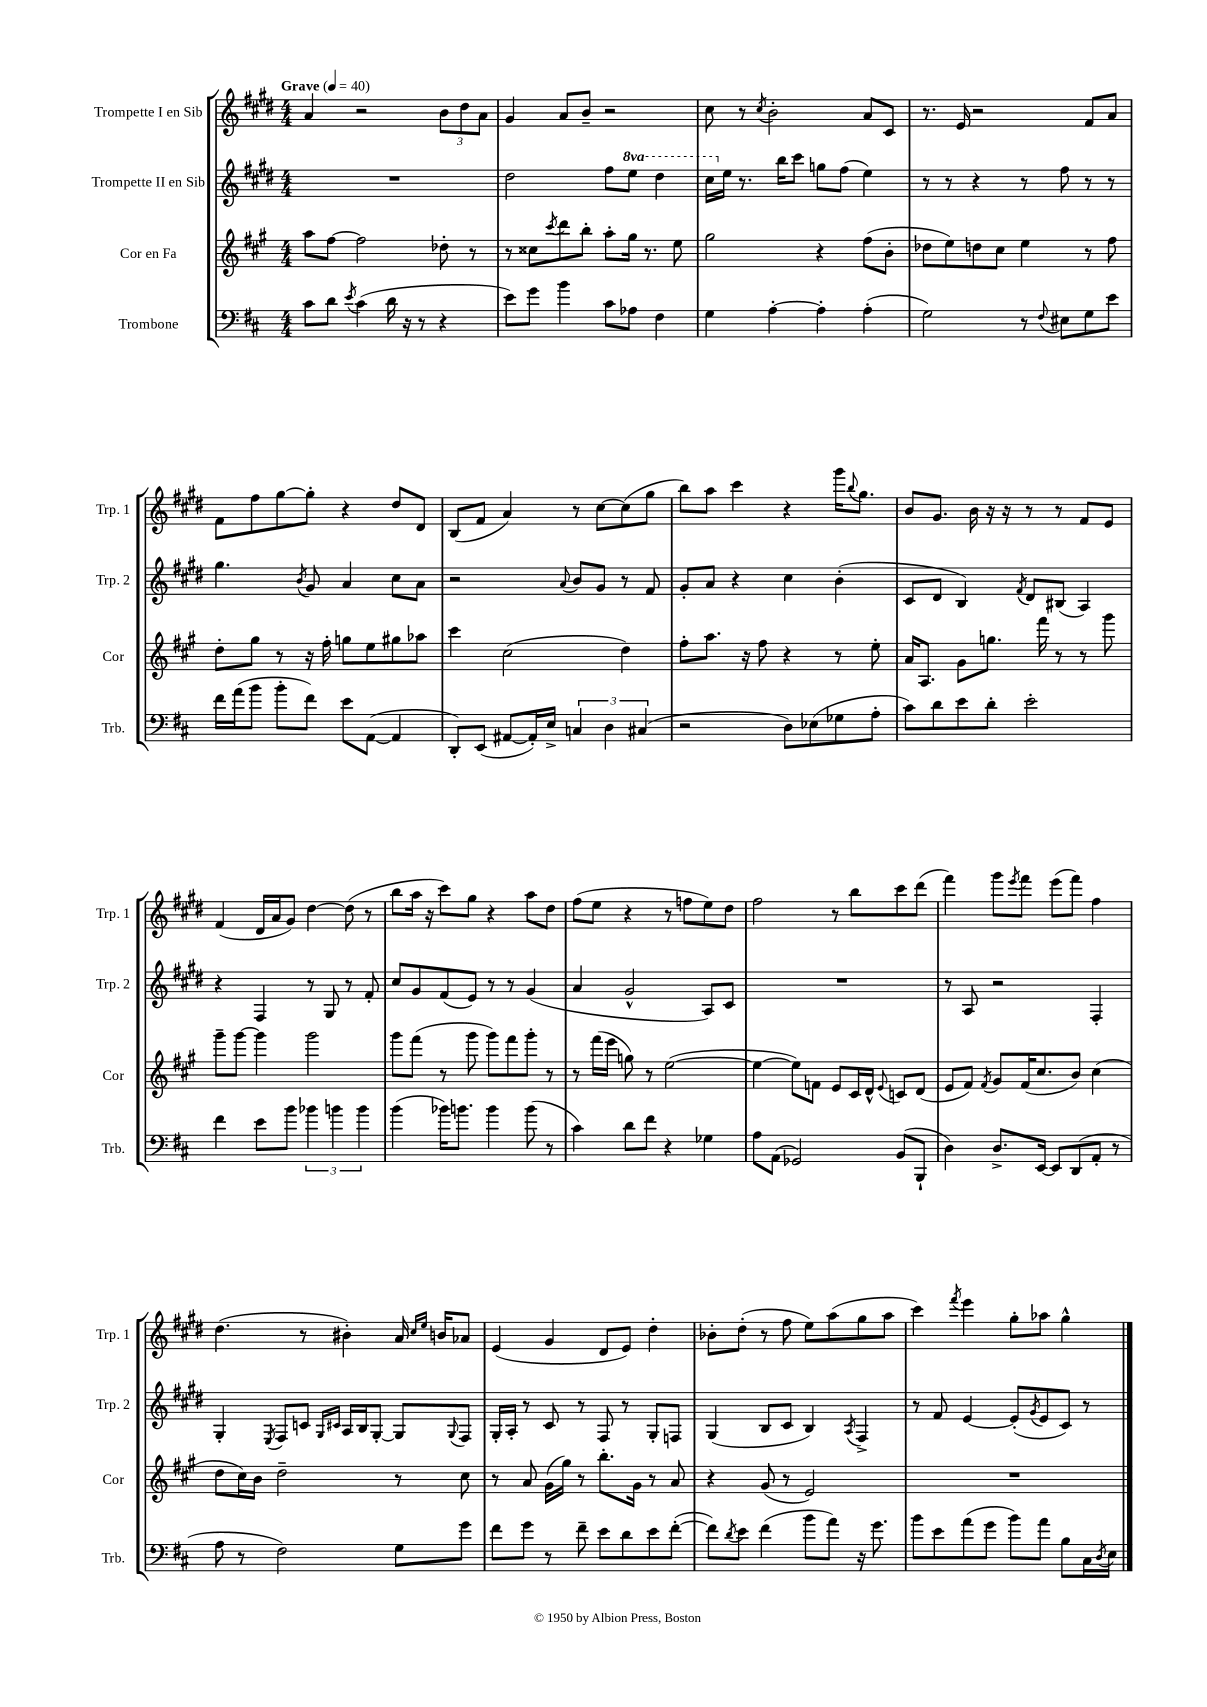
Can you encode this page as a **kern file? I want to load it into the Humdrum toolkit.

**kern	**kern	**kern	**kern
*staff4	*staff3	*staff2	*staff1
*clefF4	*clefG2	*clefG2	*clefG2
*k[f#c#]	*k[f#c#g#]	*k[f#c#g#d#]	*k[f#c#g#d#]
*M4/4	*M4/4	*M4/4	*M4/4
*MM40	*MM40	*MM40	*MM40
8c#	8aa	1r	4a
8d	[8ff#	.	.
8qe	.	.	.
(4c#	2ff#]	.	2r
16d	.	.	.
16r	.	.	.
8r	.	.	.
4r	8dd-'	.	12b
.	.	.	12dd#
.	8r	.	.
.	.	.	12a
=	=	=	=
8e)	8r	2dd#	4g#
8g	8cc##	.	.
.	8qccc#	.	.
4b	8ddd	.	8a
.	8bb'	.	8b~
8c#	8aa'	8ff#	2r
8A-	16gg#	8eee	.
.	8.r	.	.
4F#	.	4ddd#	.
.	8ee	.	.
=	=	=	=
4G	2gg#	16ccc#	8cc#
.	.	16ee	.
.	.	8.r	8r
.	.	.	8qcc#
[4A'	.	.	2b'
.	.	16bb	.
.	.	8ccc#	.
4A']	4r	8gg	.
.	.	(8ff#	.
(4A'	(8ff#	4ee)	8a
.	8b'	.	8c#
=	=	=	=
2G)	8dd-	8r	8.r
.	8ee)	8r	.
.	.	.	16e
.	8dd	4r	2r
.	8cc#	.	.
8r	4ee	8r	.
8qqF#	.	.	.
8E#	.	8ff#	.
8G	8r	8r	8f#
8e	8ff#	8r	8a
=	=	=	=
16f#	8dd'	4.gg#	8f#
(16a	.	.	.
8b	8gg#	.	8ff#
8b'	8r	.	[8gg#
.	.	8qb	.
8f#)	16r	8g#	8gg#']
.	16ff#'	.	.
8e	8gg	4a	4r
([8AA	8ee	.	.
4AA]	8gg#	8cc#	8dd#
.	8aa-	8a	8d#
=	=	=	=
8DD')	4ccc#	2r	(8B
(8EE	.	.	8f#
[8AA#	(2cc#	.	4a)
16AA#'])	.	.	.
16E^	.	.	.
.	.	8qqa	.
6C	.	8b	8r
.	.	8g#	[8cc#
6D	.	.	.
.	4dd)	8r	(8cc#]
(6C#	.	.	.
.	.	8f#	8gg#
=	=	=	=
2r	8ff#'	8g#'	8bb)
.	8.aa	8a	8aa
.	.	4r	4ccc#
.	16r	.	.
.	8ff#	.	.
8D)	4r	4cc#	4r
(8E-	.	.	.
8G-	8r	(4b'	16ggg#
.	.	.	8qqbb
.	.	.	8.gg#
8A'	8ee'	.	.
=	=	=	=
8c#)	16a	8c#	8b
.	8.A	.	.
8d	.	8d#	8.g#
8e	8g#	4B)	.
.	.	.	16b
8d'	8.gg	.	16r
.	.	.	16r
.	.	8qf#	.
2e'	.	8d#	8r
.	16fff#	.	.
.	8r	(8B#	8r
.	8r	4A)	8f#
.	8ggg#	.	8e
=	=	=	=
4f#	8ggg#~	4r	(4f#
.	[8ggg#	.	.
8e	4ggg#]	4F#	16d#
.	.	.	16a
8b	.	.	8g#)
6b-	2ggg#	8r	[4dd#
.	.	8G#	.
6b	.	.	.
.	.	8r	(8dd#]
6b	.	.	.
.	.	8f#'	8r
=	=	=	=
(4b	8ggg#	8cc#	8bb
.	(8fff#	8g#	16aa
.	.	.	16r
16b-)	8r	(8f#	8ccc#)
8.b	.	.	.
.	8ggg#	8e)	8gg#
4b	8ggg#)	8r	4r
.	8fff#	8r	.
(8b	8ggg#'	(4g#	8aa
8r	8r	.	8dd#
=	=	=	=
4c#)	8r	4a	(8ff#
.	(16fff#	.	8ee
.	16eee	.	.
8d	8gg)	2g#^^	4r
8f#	8r	.	.
4r	([2ee	.	8r
.	.	.	8ff
4G-	.	8A)	8ee)
.	.	8c#	8dd#
=	=	=	=
8A	4ee_	1r	2ff#
(8AA	.	.	.
2GG-)	8ee])	.	.
.	8f	.	.
.	8e	.	8r
.	16c#	.	8bb
.	16d^^	.	.
.	8qqe	.	.
(8BB	8c	.	8ccc#
8BBB`	(8d	.	(8ddd#
=	=	=	=
4D)	8e	8r	4fff#)
.	8f#)	8A	.
.	8qf#	.	.
8.D^	8g#	2r	8ggg#
.	.	.	8qeee
.	(16f#	.	8fff#
[16EE	8.cc#	.	.
8EE]	.	.	(8eee
(8DD	8b)	.	8fff#)
8AA'	(4cc#	4F#'	4ff#
8r	.	.	.
=	=	=	=
8A	8dd	4G#'	(4.dd#
8r	16cc#)	.	.
.	16b	.	.
.	.	8qE	.
2F#)	2dd~	8F#	.
.	.	8c	8r
.	.	16qqG#	.
.	.	16qqc#	.
.	.	16A	4b#')
.	.	16B	.
.	.	[8G#'	.
8G	8r	8G#]	16a
.	.	.	16qqcc#
.	.	.	16qqee
.	.	.	16b
.	.	8qqG#	.
8g	8cc#	8F#	8a-
=	=	=	=
8f#	8r	16G#'	(4e
.	.	16A'	.
8g	8a	8r	.
8r	(16g#	8c#	4g#
.	16gg#)	.	.
8f#~	8r	8r	.
8e	8.bb'	8F#	8d#
8d	.	8r	8e)
.	16g#	.	.
8e	8r	8G#'	4dd#'
([8f#'	8a	8F	.
=	=	=	=
8f#])	4r	(4G#	8b-'
8qd	.	.	.
8e	.	.	(8dd#'
(4f#	(8g#	8B	8r
.	8r	8c#	8ff#
8b	2e)	4B)	8ee)
8a)	.	.	(8aa
.	.	8qA	.
16r	.	4F#^	8gg#
8.g	.	.	.
.	.	.	8aa
=	=	=	=
8b	1r	8r	4ccc#)
8e	.	8f#	.
.	.	.	8qfff#
(8a	.	[4e	4eee
8g	.	.	.
8b)	.	(8e']	8gg#'
.	.	8qg#	.
8a	.	8e	8aa-
8B	.	8c#)	4gg#^^
16C#	.	8r	.
8qD	.	.	.
16E	.	.	.
==	==	==	==
*-	*-	*-	*-
